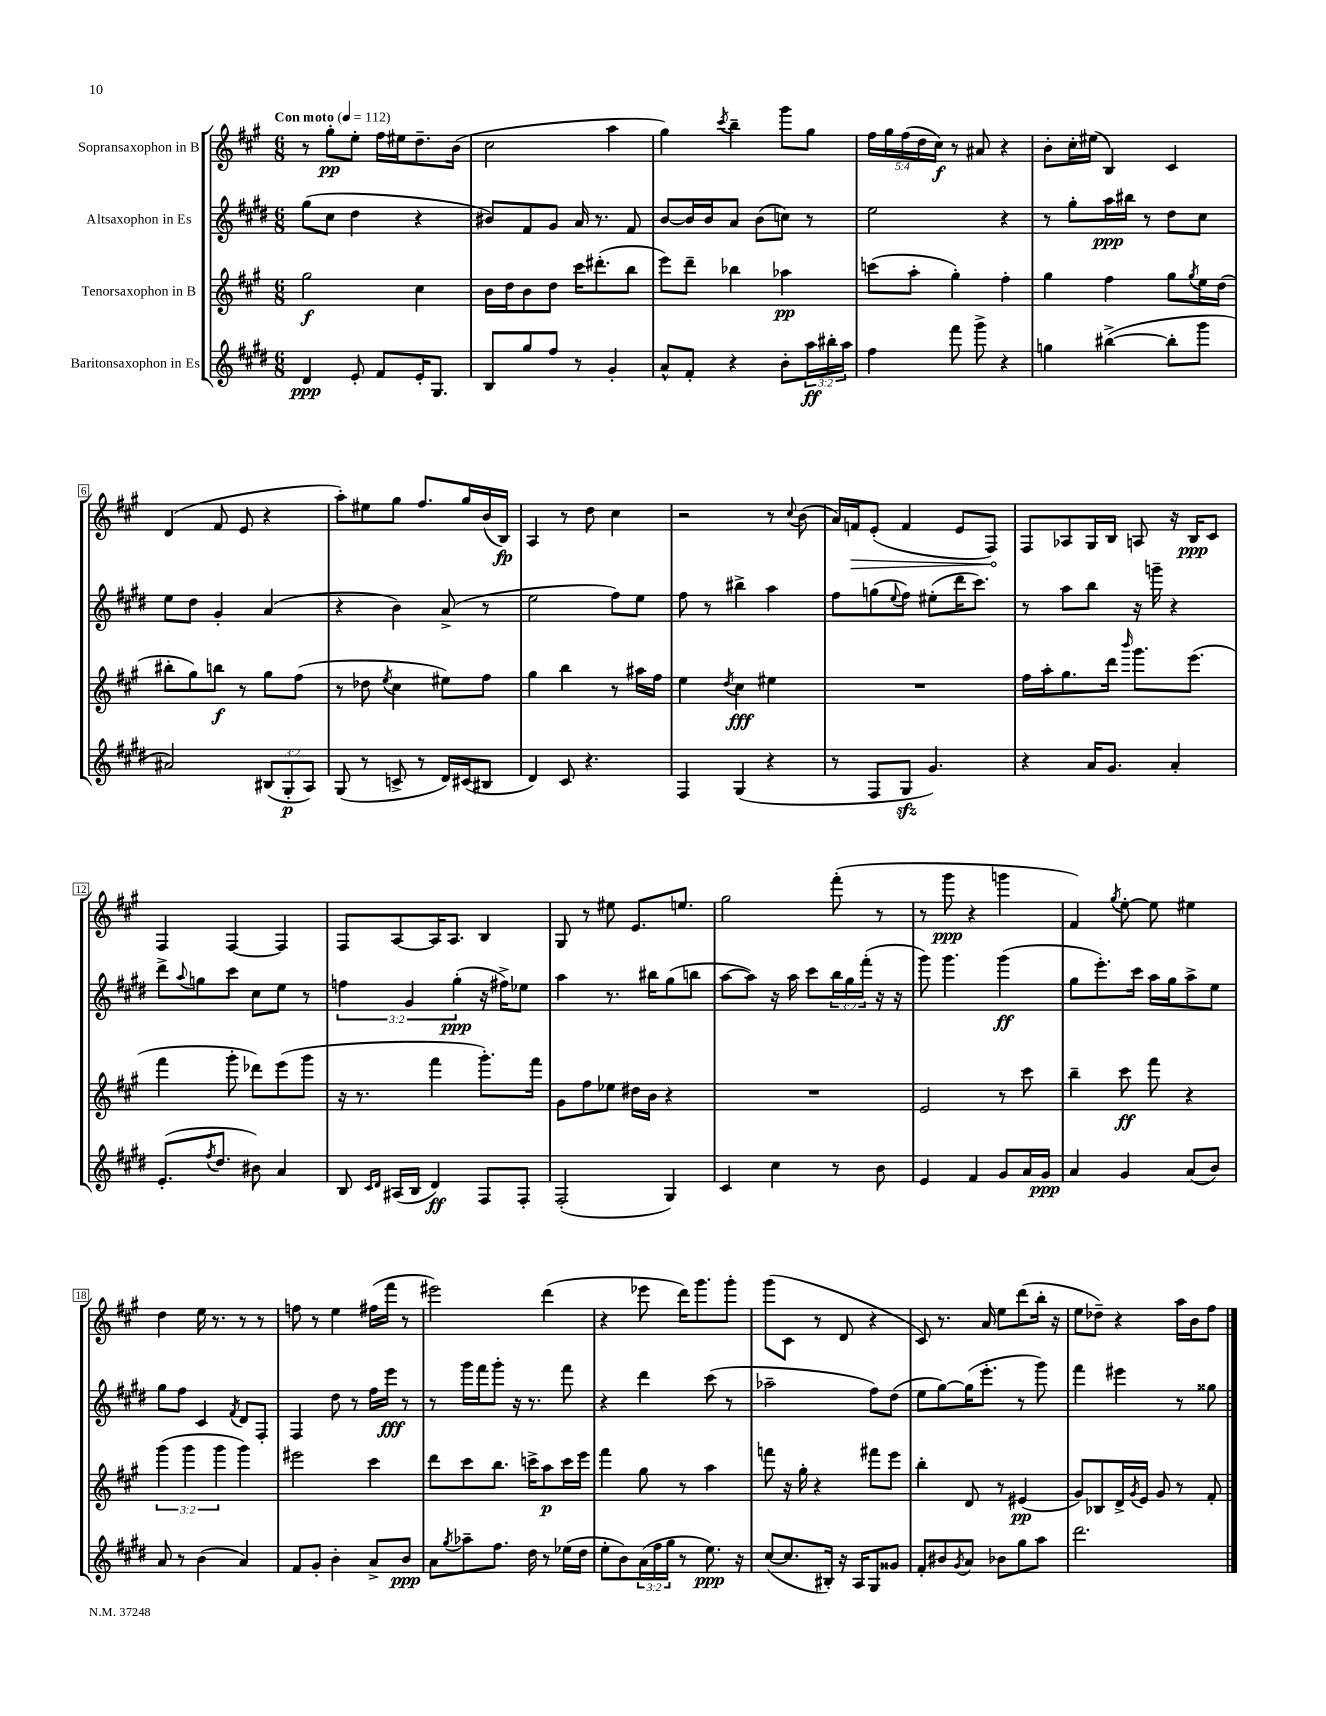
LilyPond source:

<<
\new StaffGroup <<
\new Staff = "s0" \with { instrumentName = "Sopransaxophon in B" } {
    \clef treble \key a \major \numericTimeSignature \time 6/8 \override Staff.TupletNumber.text = #tuplet-number::calc-fraction-text \tempo "Con moto" 4 = 112
    r8 gis''8-.\pp e''8-. fis''16 eis''16 d''8.-- b'16( |
    cis''2 a''4 |
    gis''4) \acciaccatura { cis'''8 } b''4-- gis'''8 gis''8 |
    \tuplet 5/4 { fis''16 gis''16 fis''16( d''16 cis''16\f) } r8 ais'8 r4 |
    b'8-. cis''16-. eis''16( b4) cis'4 |
    d'4( fis'8 e'8 r4 |
    a''8-.) eis''8 gis''8 fis''8. gis''16 b'16( b16\fp) |
    a4 r8 d''8 cis''4 |
    r2 r8 \appoggiatura { cis''8 } b'8( |
    a'16) \once \override Hairpin.circled-tip = ##t f'16\> e'8-.( f'4 e'8 fis8\!) |
    fis8 aes8 gis16 b16 a8 r16 b16\ppp cis'8 |
    fis4 fis4~ fis4 |
    fis8 a8~ a16 a8. b4 |
    gis8 r8 eis''8 e'8. e''8. |
    gis''2 fis'''8-.( r8 |
    r8 gis'''8\ppp r4 g'''4 |
    fis'4) \acciaccatura { gis''8 } e''8~-. e''8 eis''4 |
    d''4 e''16 r8. r8 r8 |
    f''8 r8 e''4 fis''16( fis'''16 r8 |
    eis'''2) d'''4( |
    r4 ees'''8 d'''16) gis'''8. gis'''8-. |
    gis'''8( cis'8 r8 d'8 r4 |
    cis'8) r8. a'16 e''8 d'''8( b''16-. r16 |
    e''8 des''8--) r4 a''16 b'16 fis''8 \bar "|." |
}
\new Staff = "s1" \with { instrumentName = "Altsaxophon in Es" } {
    \clef treble \key e \major \numericTimeSignature \time 6/8 \override Staff.TupletNumber.text = #tuplet-number::calc-fraction-text
    gis''8( cis''8 dis''4 r4 |
    bis'8) fis'8 gis'8 a'16 r8. fis'8 |
    b'8~ b'16 b'16 a'8 b'8( c''8) r8 |
    e''2 r4 |
    r8 gis''8-. a''16\ppp bis''16 r8 dis''8 cis''8 |
    e''8 dis''8 gis'4-. a'4( |
    r4 b'4) a'8->( r8 |
    e''2 fis''8) e''8 |
    fis''8 r8 bis''4-> a''4 |
    fis''8 g''8( \appoggiatura { e''8 } fis''8) eis''8-.( dis'''16 cis'''8.) |
    r8 a''8 b''8 r16 g'''16-- r4 |
    dis'''8-> \appoggiatura { a''8 } g''8 cis'''8 cis''8 e''8 r8 |
    \tuplet 3/2 { f''4 gis'4 gis''4-.\ppp( } r16 fis''16->) ees''8 |
    a''4 r8. bis''16 gis''8( b''8 |
    a''8~ a''8) r16 a''16 cis'''8 \tuplet 3/2 { b''16 gis''16 fis'''16-.( } r16 r16 |
    gis'''8) gis'''4. gis'''4\ff( |
    gis''8 e'''8.-.) cis'''16 a''16 gis''16 a''8-> e''8 |
    gis''8 fis''8 cis'4 \acciaccatura { fis'8 } dis'8 fis8-. |
    fis4 dis''8 r8 fis''16 e'''16\fff r8 |
    r8 gis'''16 fis'''16 gis'''8-. r16 r8. fis'''8 |
    r4 dis'''4 cis'''8( r8 |
    aes''2-- fis''8) dis''8( |
    e''8 gis''8~) gis''16( e'''8.-. r8 gis'''8) |
    fis'''4 eis'''4 r8 gisis''8 \bar "|." |
}
\new Staff = "s2" \with { instrumentName = "Tenorsaxophon in B" } {
    \clef treble \key a \major \numericTimeSignature \time 6/8 \override Staff.TupletNumber.text = #tuplet-number::calc-fraction-text
    gis''2\f cis''4 |
    b'16 d''16 b'8 d''8 cis'''16 dis'''8.-.( b''8 |
    e'''8) d'''8-- bes''4 aes''4\pp |
    c'''8( a''8-. gis''4-.) fis''4-. |
    gis''4 fis''4 gis''8 \acciaccatura { gis''8 } e''16 d''16( |
    bis''8-. gis''8) b''8\f r8 gis''8 fis''8( |
    r8 des''8 \acciaccatura { e''8 } cis''4 eis''8) fis''8 |
    gis''4 b''4 r8 ais''16 fis''16 |
    e''4 \acciaccatura { d''8 } cis''4\fff eis''4 |
    R2. |
    fis''16 a''16-. gis''8. d'''16 \grace { b'''16 } gis'''8. e'''8.( |
    fis'''4 gis'''8-. des'''8) e'''8( gis'''8 |
    r16 r8. fis'''4 gis'''8.-.) fis'''16 |
    gis'8 fis''8 ees''8 dis''16 b'16 r4 |
    R2. |
    e'2 r8 cis'''8 |
    b''4-- cis'''8\ff fis'''8 r4 |
    \tuplet 3/2 { gis'''4( gis'''4 gis'''4 } gis'''4) |
    eis'''2 cis'''4 |
    d'''8 cis'''8 b''8. c'''16-> a''8\p c'''16 e'''16 |
    fis'''4 gis''8 r8 a''4 |
    f'''8 r16 gis''16-. r4 fis'''8 e'''8 |
    b''4-. d'8 r8 eis'4\pp( |
    gis'8) bes8 d'16-> \acciaccatura { gis'8 } e'16 gis'8 r8 fis'8-. \bar "|." |
}
\new Staff = "s3" \with { instrumentName = "Baritonsaxophon in Es" } {
    \clef treble \key e \major \numericTimeSignature \time 6/8 \override Staff.TupletNumber.text = #tuplet-number::calc-fraction-text
    dis'4\ppp e'8-. fis'8 e'16-. gis8. |
    b8 gis''8 fis''8 r8 gis'4-. |
    a'8-^ fis'8-. r4 b'8-. \tuplet 3/2 { a''16\ff bis''16-. a''16 } |
    fis''4 fis'''8 gis'''8-> r4 |
    g''4 bis''4~->( bis''8-. gis'''8 |
    ais'2) \tuplet 3/2 { bis8( gis8-.\p a8) } |
    gis8( r8 c'8-> r8 dis'16) cis'16( bis8 |
    dis'4) cis'8 r4. |
    fis4 gis4( r4 |
    r8 fis8 gis8\sfz gis'4.) |
    r4 a'16 gis'8. a'4-. |
    e'8.-.( \acciaccatura { fis''8 } dis''8. bis'8) a'4 |
    b8 \grace { cis'16 dis'16 } ais16( b16 dis'4\ff) fis8 fis8-. |
    fis2-.( gis4) |
    cis'4 cis''4 r8 b'8 |
    e'4 fis'4 gis'8 a'16 gis'16\ppp |
    a'4 gis'4 a'8( b'8) |
    a'8 r8 b'4( a'4) |
    fis'8 gis'8-. b'4-. a'8-> b'8\ppp |
    a'8 \acciaccatura { gis''8 } aes''8-- fis''8. dis''16 r8 ees''16( dis''16 |
    e''8-. b'8) \tuplet 3/2 { a'16( fis''16 gis''16 } r8 e''8.\ppp) r16 |
    cis''8~( cis''8. bis16-.) r16 a16 gis8 gisis'8 |
    fis'8-. bis'8 \acciaccatura { gis'8 } a'8 bes'8 gis''8 a''8 |
    dis'''2. \bar "|." |
}
>>
>>
\layout { \context { \Score \override BarNumber.stencil = #(make-stencil-boxer 0.1 0.3 ly:text-interface::print) } }
